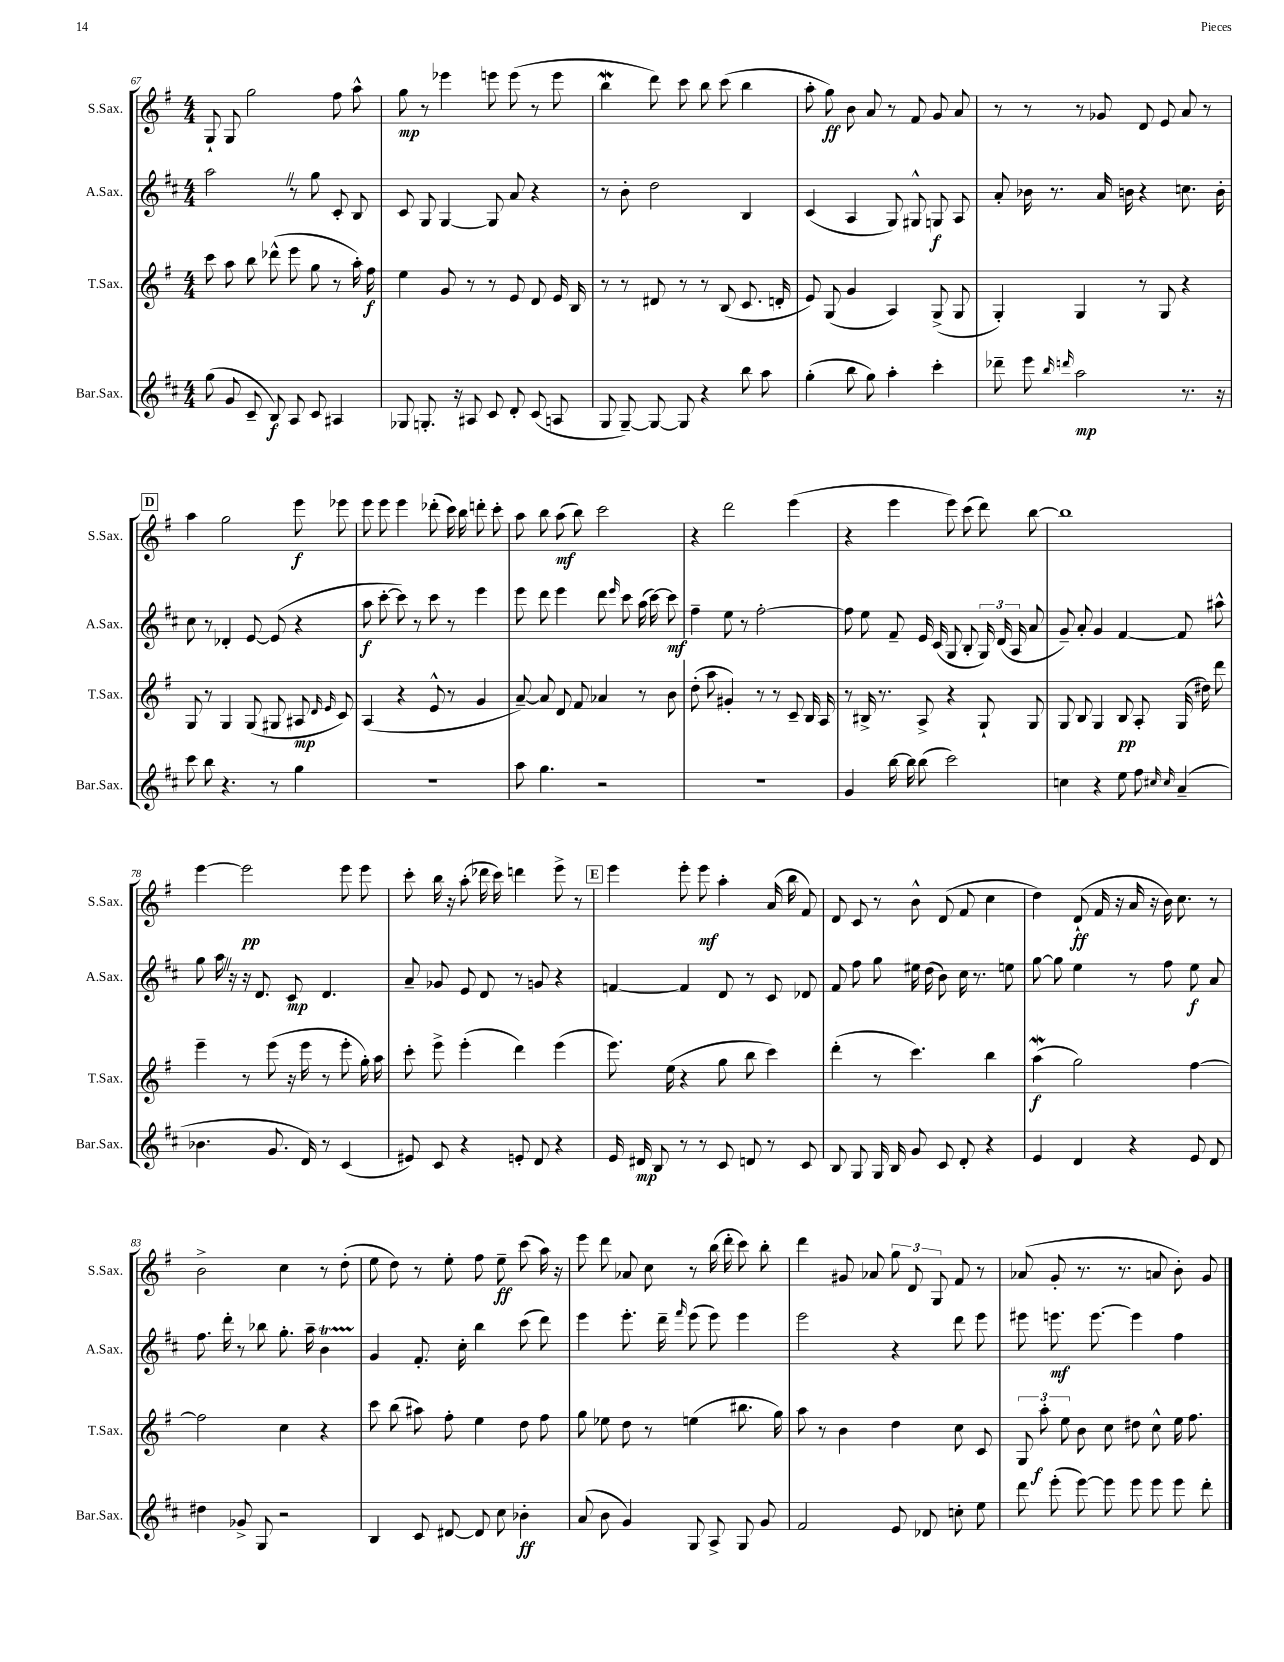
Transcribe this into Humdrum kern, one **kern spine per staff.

**kern	**kern	**kern	**kern
*staff4	*staff3	*staff2	*staff1
*clefG2	*clefG2	*clefG2	*clefG2
*k[f#c#]	*k[f#]	*k[f#c#]	*k[f#]
*M4/4	*M4/4	*M4/4	*M4/4
(8gg	8ccc	2aa	8G`
8g	8aa	.	8G
8c#~	8bb	.	2gg
8B)	(8ddd-^^	.	.
8A	8eee	8r	.
8c#	8gg	8gg	.
4A#	8r	8c#'	8ff#
.	16aa')	8B	8aa^^
.	16ff#	.	.
=	=	=	=
8G-	4ee	8c#	8gg
8.G'	.	8G	8r
.	8g	[4G	4eee-
16r	.	.	.
8A#	8r	.	.
8c#	8r	8G]	8eee
8d'	8e	8a	(8eee
(8c#	8d	4r	8r
8A	16e	.	8eee
.	16B	.	.
=	=	=	=
8G	8r	8r	4bb
[8G~)	8r	8b'	.
8G_	8d#	2dd	8ddd)
8G]	8r	.	8ccc
4r	8r	.	8bb
.	(8B	.	(8ccc
8bb	8.c	4B	4bb
8aa	.	.	.
.	16d'	.	.
=	=	=	=
(4gg'	8e)	(4c#	8aa'
.	(8G	.	8gg)
8bb	4g	4A	8b
8gg)	.	.	8a
4aa'	4A)	8G)	8r
.	.	8G#^^	8f#
4ccc#'	(8G^	8G	8g
.	8G	8A	8a
=	=	=	=
8ddd-~	4G')	8a'	8r
8eee	.	16b-	8r
.	.	8.r	.
16qqbb	.	.	.
16qqddd	.	.	.
2aa	4G	.	8r
.	.	16a	8g-
.	.	16b	.
.	8r	4r	8d
.	8G	.	8e
8.r	4r	8.cc	8a
.	.	.	8r
16r	.	16b'	.
=	=	=	=
8ccc#	8G	8cc#	4aa
8bb	8r	8r	.
4.r	4G	4d-'	2gg
.	(8G	[8e	.
8r	8G#	(8e]	.
4gg	8A#	4r	8eee
.	16qqd	.	.
.	16qqe	.	.
.	8c)	.	8eee-
=	=	=	=
1r	(4A	8aa	8eee
.	.	[8ccc#'	8eee
.	4r	8ccc#])	4eee
.	.	8r	.
.	8e^^	8ccc#	(8ddd-'
.	8r	8r	16ccc)
.	.	.	16bb
.	4g	4eee	8ddd'
.	.	.	8ccc'
=	=	=	=
8aa	[8a~)	8eee	8aa
4.gg	8a]	8ddd	8bb
.	8d	4eee	(8aa
.	8f#	.	8bb)
2r	4a-	8ddd	2ccc
.	.	16qqeee	.
.	.	8ccc#	.
.	8r	(16aa	.
.	.	[16ccc#)	.
.	8b	8ccc#]	.
=	=	=	=
1r	(8dd'	4ff#~	4r
.	8aa	.	.
.	4g#')	8ee	2ddd
.	.	8r	.
.	8r	[2ff#'	.
.	8r	.	.
.	8c~	.	(4eee
.	16B	.	.
.	16A	.	.
=	=	=	=
4g	8r	8ff#]	4r
.	16B#^	8ee	.
.	8.r	.	.
[16bb	.	8f#~	4eee
16bb]	.	.	.
(8bb	8A^	16e	.
.	.	(16c#	.
2ccc#)	4r	8G	8eee)
.	.	8B'	(8ccc
.	8G`	24G)	8ddd)
.	.	(24d	.
.	.	24A	.
.	8G	8a	[8bb
=	=	=	=
4cc	8G	8g~)	1bb]
.	8B	8a'	.
4r	4G	4g	.
8ee	8B	[4f#	.
8ff#	8A'	.	.
16qqcc#	.	.	.
16qqcc#	.	.	.
(4a~	(16G	8f#]	.
.	16dd#)	.	.
.	8ddd	8aa#^^	.
=	=	=	=
4.b-	4eee~	8gg	[4eee
.	.	16aa	.
.	.	16r	.
.	8r	16r	2eee]
.	.	8.d	.
8.g	(8eee	.	.
.	16r	8c#	.
16d)	16eee	.	.
8r	8r	4.d	.
(4c#	8eee'	.	8eee
.	16gg')	.	8eee
.	16aa	.	.
=	=	=	=
8e#)	8ccc'	8a~	8ccc'
8c#	8eee^	8g-	16bb
.	.	.	16r
4r	(4eee'	8e	(8aa'
.	.	8d	16ddd-
.	.	.	16ccc)
8e'	4ddd)	8r	4ddd
8d	.	8g	.
4r	(4eee	4r	8eee^
.	.	.	8r
=	=	=	=
16e	8.eee)	[4f	4eee
16d#	.	.	.
8B	.	.	.
.	(16ee	.	.
8r	4r	4f]	8eee'
8r	.	.	8eee
8c#	8gg	8d	4aa'
8d	8bb	8r	.
8r	4ccc)	8c#	(16a
.	.	.	16bb
8c#	.	8d-	8f#)
=	=	=	=
8B	(4ddd'	8f#	8d
8G	.	8ff#	8c
16G	8r	8gg	8r
16B	.	.	.
8g	4.ccc)	16ee#	8b^^
.	.	(16dd	.
8c#	.	8b)	(8d
8d'	.	16cc#	8f#
.	.	8.r	.
4r	4bb	.	4cc
.	.	8ee	.
=	=	=	=
4e	(4aa	[8gg	4dd)
.	.	8gg]	.
4d	2gg)	4ee	(8d`
.	.	.	16f#
.	.	.	16r
4r	.	8r	16a
.	.	.	16r
.	.	8ff#	16b)
.	.	.	8.cc
8e	[4ff#	8ee	.
8d	.	8a	8r
=	=	=	=
4dd#	2ff#]	8.ff#	2b^
.	.	16ddd'	.
8g-^	.	8r	.
8G	.	8bb-	.
2r	4cc	8.gg'	4cc
.	.	16aa~	.
.	4r	4b	8r
.	.	.	(8dd'
=	=	=	=
4B	8ccc	4g	8ee
.	(8bb	.	8dd)
8c#	8aa#)	8.f#'	8r
[8d#	8ff#'	.	8ee'
.	.	16cc#'	.
8d#]	4ee	4bb	8ff#
8cc#	.	.	8ee~
4b-'	8dd	(8ccc#	(8ccc
.	8ff#	8ddd)	16aa)
.	.	.	16r
=	=	=	=
(8a	8gg	4eee	8eee
8b	8ee-	.	8ddd
4g)	8dd	8.eee'	8a-
.	8r	.	8cc
.	.	16ddd~	.
.	.	16qqfff#	.
8G	(4ee	(8eee	8r
8A^	.	8eee)	(16bb
.	.	.	16ddd'
8G	8.bb#	4eee	8ccc)
8g	.	.	8bb'
.	16gg)	.	.
=	=	=	=
2f#	8aa	2eee	4ddd
.	8r	.	.
.	4b	.	8g#
.	.	.	8a-
8e	4dd	4r	12gg
.	.	.	12d
8d-	.	.	.
.	.	.	12G
8cc'	8cc	8ddd	8f#
8ee	8c	8eee	8r
=	=	=	=
8ddd	12G	8eee#	(8a-
.	12aa'	.	.
(8eee'	.	8.eee	8g'
.	12ee	.	.
[8eee)	8b	.	8.r
.	.	[8.eee	.
8eee]	8cc	.	.
.	.	.	8.r
8eee	8dd#	4eee]	.
8eee	8cc^^	.	8a
8eee	16ee	4ff#	8b')
.	8.ff#	.	.
8ddd'	.	.	8g
==	==	==	==
*-	*-	*-	*-
